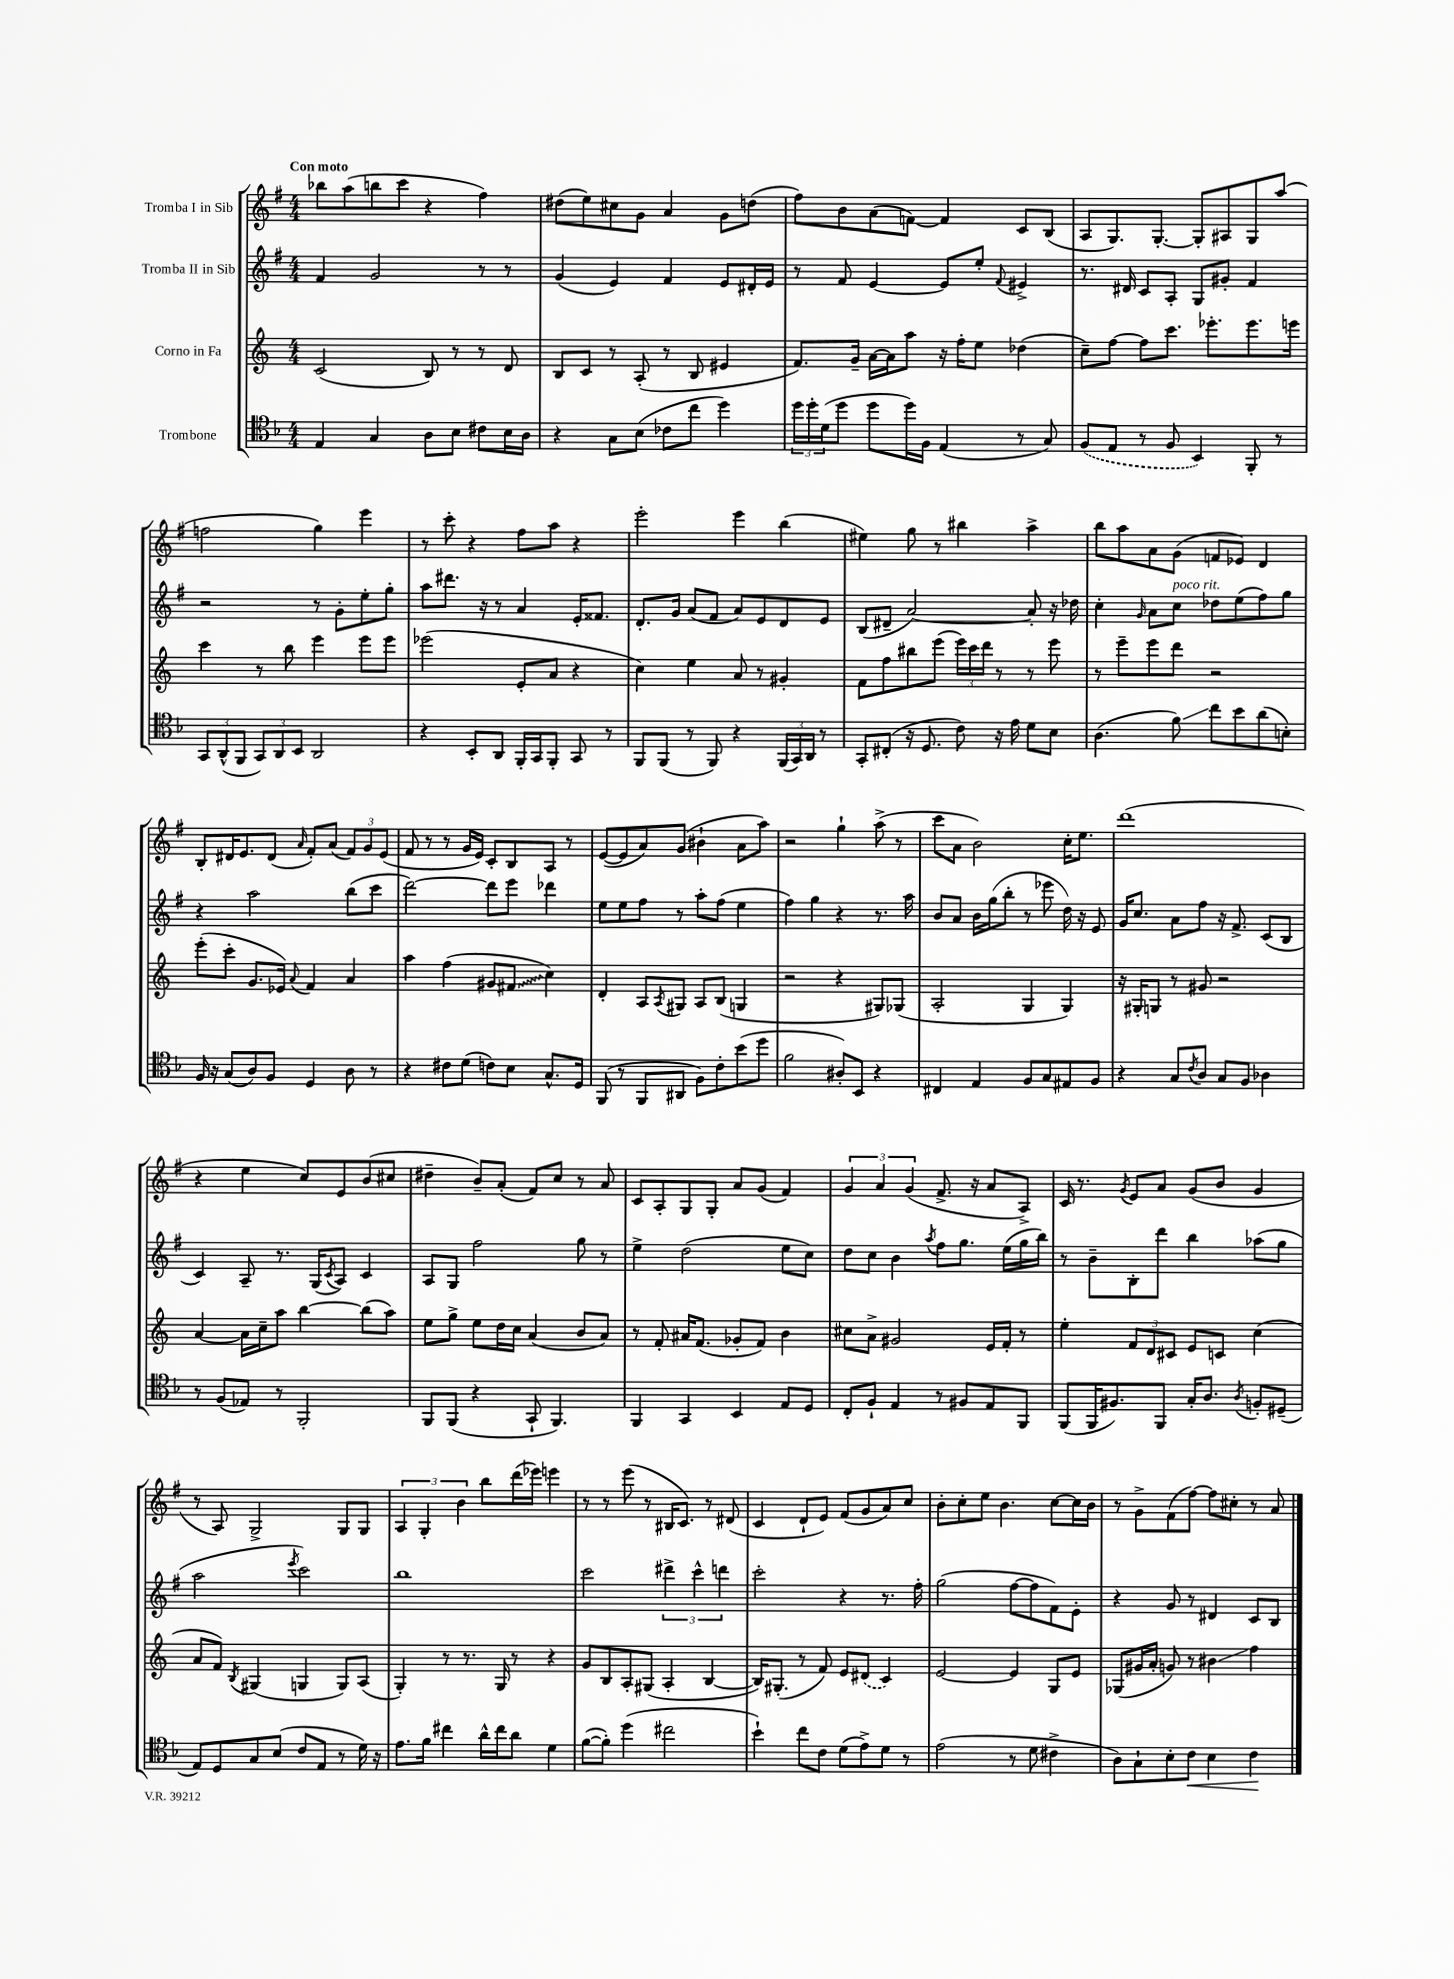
<<
\new StaffGroup <<
\new Staff = "s0" \with { instrumentName = "Tromba I in Sib" } {
    \clef treble \key g \major \numericTimeSignature \time 4/4 \tempo "Con moto"
    bes''8 a''8( b''8 c'''8 r4 fis''4) |
    dis''8( e''8) cis''8 g'8 a'4 g'8 d''8( |
    fis''8) b'8 a'8( f'8~) f'4 c'8 b8( |
    a8 g8.) g8.~-. g8-. ais8 g8 a''8( |
    f''2 g''4) e'''4 |
    r8 c'''8-. r4 fis''8 a''8 r4 |
    e'''2-. e'''4 b''4( |
    eis''4) g''8 r8 bis''4 a''4-> |
    b''8 a''8 a'8 g'8( f'8 ees'8) d'4 |
    b8-. dis'16 e'8. dis'8( \grace { a'16 } fis'8-.) a'8( \tuplet 3/2 { fis'8) g'8 e'8( } |
    fis'8 r8 r8 g'16 e'16) c'8-. b8 a8 r8 |
    e'8~( e'8 a'8) g'8( bis'4-! a'8 a''8) |
    r2 g''4-! a''8->( r8 |
    c'''8 a'8 b'2) c''16-. e''8. |
    d'''1( |
    r4 e''4 c''8) e'8 b'8( cis''8 |
    dis''4-- b'8--) a'8-.( fis'8) c''8 r8 a'8 |
    c'8 a8-. g8 g8-. a'8 g'8( fis'4) |
    \tuplet 3/2 { g'4 a'4 g'4( } fis'8.-> r16 a'8 a8->) |
    c'16 r8. \acciaccatura { g'8 } e'8 a'8 g'8( b'8 g'4 |
    r8 a8) g2-> g8 g8 |
    \tuplet 3/2 { a4 g4-. b'4 } b''8 d'''16( ees'''16) e'''4 |
    r8 r8 e'''8( r8 bis16 c'8.) r8 dis'8( |
    c'4 d'8-! e'8) fis'8( g'8 a'8) c''8 |
    b'8-. c''8-. e''8 b'4. c''8~ c''16 b'16 |
    r8 g'8-> fis'8( fis''8~) fis''8 cis''8-. r8 a'8 \bar "|." |
}
\new Staff = "s1" \with { instrumentName = "Tromba II in Sib" } {
    \clef treble \key g \major \numericTimeSignature \time 4/4
    fis'4 g'2 r8 r8 |
    g'4( e'4) fis'4 e'8 dis'16-. e'16 |
    r8 fis'8 e'4~ e'8 e''8-. \appoggiatura { fis'8 } eis'4-> |
    r8. dis'16 c'8 a8-. g8 gis'8-. fis'4 |
    r2 r8 g'8-. e''8-. g''8-. |
    a''8 dis'''8. r16 r8 a'4 e'16-. fisis'8. |
    d'8.-. g'16 a'8( fis'8 a'8) e'8 d'8 e'8 |
    b8( dis'8-- a'2~) a'8-. r16 des''16 |
    c''4-. \grace { g'16 } a'8 c''8^\markup { \italic "poco rit." } des''8 e''8( fis''8) g''8 |
    r4 a''2 b''8( c'''8 |
    d'''2~) d'''8 e'''8 des'''4 |
    e''8 e''8 fis''8 r8 a''8-. fis''8( e''4 |
    fis''4) g''4 r4 r8. a''16 |
    b'8 a'8 b'16 g''16( b''8-. r8 ees'''8 d''16) r16 e'8 |
    g'16 c''8. a'8 fis''8 r16 fis'8.-> c'8( b8 |
    c'4) a8-- r8. g16( \acciaccatura { c'8 } a8) c'4 |
    a8 g8 fis''2 g''8 r8 |
    e''4-> d''2( e''8 c''8) |
    d''8 c''8 b'4 \acciaccatura { a''8 } fis''8 g''8. e''16( g''16 b''16) |
    r8 b'8-- b8-. d'''8 b''4 aes''8( g''8 |
    a''2 \acciaccatura { e'''8 } c'''2) |
    b''1 |
    c'''2 \tuplet 3/2 { dis'''4-> c'''4-^ d'''4 } |
    c'''2-. r4 r8. fis''16-. |
    g''2( fis''8~ fis''8 fis'8) e'8-. |
    r4 g'8 r8 dis'4 c'8 b8 \bar "|." |
}
\new Staff = "s2" \with { instrumentName = "Corno in Fa" } {
    \clef treble \key c \major \numericTimeSignature \time 4/4
    c'2( b8) r8 r8 d'8 |
    b8 c'8 r8 a8-.( r8 b8 eis'4 |
    f'8.) g'16-- a'16~ a'16 a''8 r16 f''16-. e''8 des''4( |
    c''8--) f''8~ f''8 c'''8. ees'''8.-. ees'''8. e'''16 |
    c'''4 r8 b''8 e'''4 e'''8 e'''8 |
    ees'''2( e'8-. a'8 r4 |
    c''4) e''4 a'8 r8 gis'4-. |
    f'8 f''8 bis''8 e'''8( \tuplet 3/2 { e'''16) c'''16 d'''16 } r8 r8 e'''8 |
    r8 e'''8-- e'''8 d'''8 r2 |
    e'''8-.( c'''8-. g'8. ees'16) \appoggiatura { a'8 } f'4 a'4 |
    a''4 f''4( gis'8 \once \override Glissando.style = #'zigzag fis'8\glissando c''4) |
    d'4-. a8 \acciaccatura { a8 } gis8 a8 b8( g4 |
    r2 r4 gis8) ges8( |
    a2-. g4 g4) |
    r16 gis16-. g8 r8 gis'8 r2 |
    a'4~ a'16 c''16-- a''8 b''4~ b''8( a''8) |
    e''8 g''8-> e''8 d''16 c''16 a'4( b'8 a'8) |
    r8 f'8-. ais'16 f'8.( ges'8-. f'8) b'4 |
    cis''8 a'8-> gis'2 e'16 f'16-. r8 |
    e''4-. \tuplet 3/2 { f'8 d'8 cis'8 } e'8 c'8 c''4( |
    a'8 f'8) \acciaccatura { b8 } gis4( g4 g8) a8( |
    g4-.) r8 r8. g16 r8 r4 |
    g'8 b8 a8-. gis8( a4-. b4~ |
    b16) gis8.-.( r8 f'8) e'8 \once \slurDashed dis'8( c'4) |
    e'2~ e'4 g8 e'8 |
    ges8( gis'16 a'16-. g'8) r8 bis'4\glissando f''4 \bar "|." |
}
\new Staff = "s3" \with { instrumentName = "Trombone" } {
    \clef tenor \key f \major \numericTimeSignature \time 4/4
    e4 g4 a8 bes8 cis'8 bes16 a16 |
    r4 g8 bes8( ces'8 c''8 d''4) |
    \tuplet 3/2 { d''16 d''16-. d'16( } d''8 d''8 d''16) f16 e4( r8 g8) |
    \once \slurDashed f8( e8 r8 f8 bes,4) f,8-. r8 |
    \tuplet 3/2 { g,8 a,8-^( f,8 } \tuplet 3/2 { g,8) a,8 bes,8 } a,2 |
    r4 bes,8-. a,8 f,16-. g,16 f,8-. g,8 r8 |
    f,8 f,8( r8 f,8) r4 \tuplet 3/2 { f,16( g,16) a,16 } r8 |
    g,8-. cis8-.( r16 d8. c'8) r16 e'16 d'8 bes8 |
    a4.( f'8\glissando) c''8 bes'8 a'8( b8-.) |
    f16 r16 g8( a8) f8 d4 a8 r8 |
    r4 cis'8 d'8( c'8) bes8 g8.-^ d16 |
    f,8( r8 f,8 ais,8 f8) c'8-. bes'8( d''8 |
    f'2 ais8-.) bes,8 r4 |
    cis4 e4 f8 g8 eis8 f8 |
    r4 g8 \acciaccatura { c'8 } a8 g8 f8 aes4 |
    r8 f8( ees8) r8 f,2-. |
    f,8 f,8( r4 g,8-! f,4.) |
    f,4 g,4 bes,4 e8 d8 |
    c8-. f8-! e4 r8 fis8 e8 f,8 |
    f,8( f,16 fis8.) f,8 g16-. a8. \acciaccatura { a8 } f8-. dis8--( |
    e8) d8 g8 bes8( c'8 e8 r8 d'16) r16 |
    e'8. f'16 cis''4 a'16-^ cis''16 a'8 d'4 |
    f'8~( f'8-.) d''4( cis''2 |
    bes'4-!) c''8 c'8 d'8( e'8->) d'8 r8 |
    e'2( r8 d'8 cis'4-> |
    a8) g8-! bes8-. c'8\< bes4 c'4\! \bar "|." |
}
>>
>>
\layout { \context { \Score \remove "Bar_number_engraver" } }
